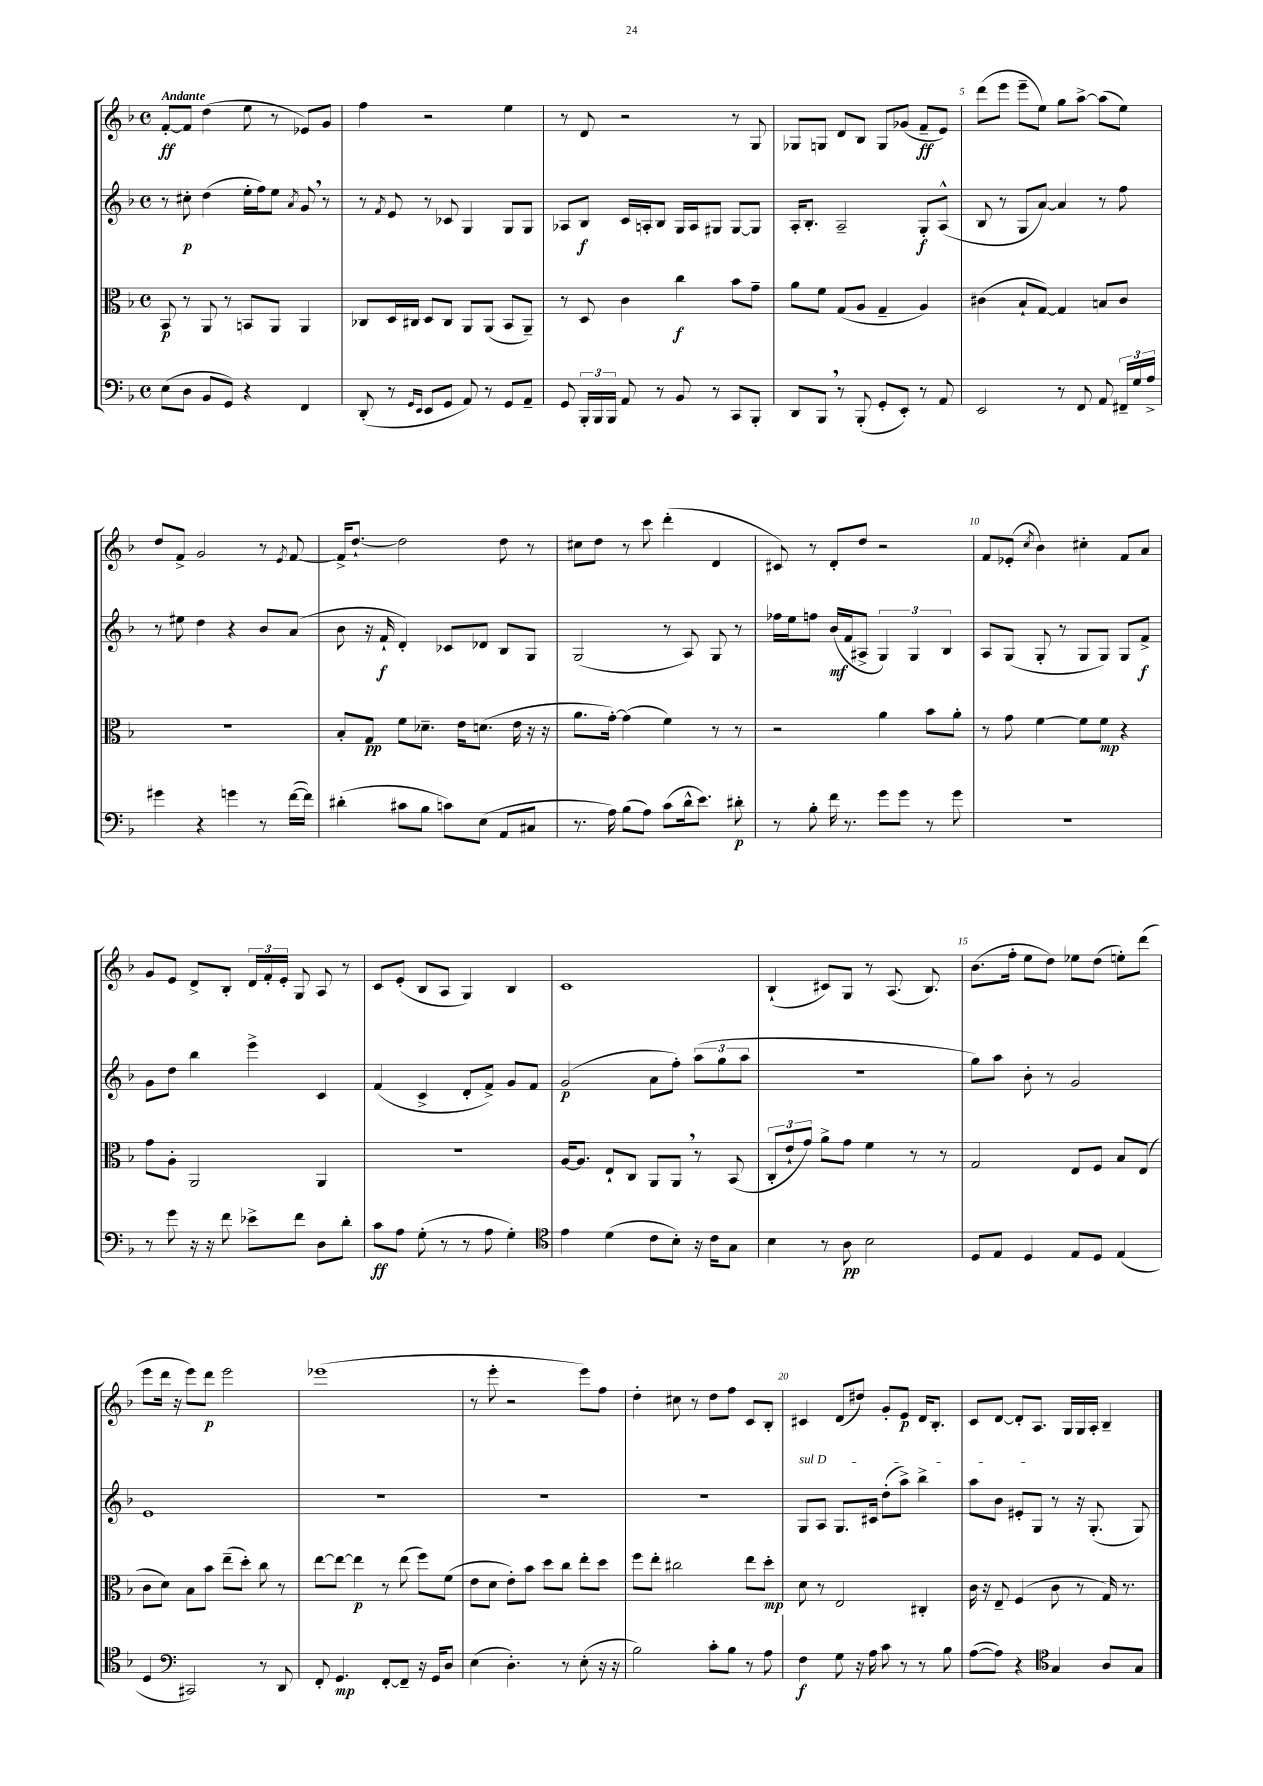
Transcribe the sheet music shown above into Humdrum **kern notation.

**kern	**kern	**kern	**kern
*staff4	*staff3	*staff2	*staff1
*clefF4	*clefC3	*clefG2	*clefG2
*k[b-]	*k[b-]	*k[b-]	*k[b-]
*M4/4	*M4/4	*M4/4	*M4/4
*met(c)	*met(c)	*met(c)	*met(c)
(8E	8BB-	8r	[8f'
8D	8r	8cc#'	8f]
8BB-	8AA	(4dd	(4dd
8GG)	8r	.	.
4r	8BB	16ee'	8ee
.	.	16ff)	.
.	8AA	8ee	8r
.	.	8qa	.
4FF	4AA	8g	8e-)
.	.	8r	8g
=	=	=	=
(8DD'	8C-	8r	4ff
.	.	8qf	.
8r	16D	8e	.
.	16C#	.	.
16qqGG	.	.	.
16qqEE	.	.	.
8EE	8D	8r	2r
8GG	8C#	8c-	.
8AA)	8AA	4G	.
8r	(8AA	.	.
8GG	8BB-	8G	4ee
8AA~	8AA~)	8G	.
=	=	=	=
8GG	8r	8A-	8r
24BBB-'	8D	8B-	8d
24BBB-	.	.	.
24BBB-	.	.	.
8AA	4c	16c	2r
.	.	16A'	.
8r	.	8B-	.
8BB-	4cc	16G	.
.	.	16A	.
8r	.	8G#	.
8CC	8b-	[8G#	8r
8BBB-'	8g~	8G#]	8G
=	=	=	=
8DD	8a	16A'	8G-
.	.	8.B-'	.
8BBB-	8f	.	8G
8r	(8G	2A~	8d
(8BBB-'	8A	.	8B-
8GG'	4G~	.	8G
8EE')	.	.	(8g-
8r	4A)	8G'	8f~
8AA	.	(8A^^	8e)
=	=	=	=
2EE	(4c#	8B-	(8ddd
.	.	8r	8eee
.	8B-`	8G	8eee~
.	[8G)	[8a)	8ee)
8r	4G]	4a]	8gg
8FF	.	.	[8aa^
8AA	8B	8r	(8aa]
24FF#~	8c#	8ff	8ee)
24G	.	.	.
24A^	.	.	.
=	=	=	=
4g#	1r	8r	8dd
.	.	8ee#	8f^
4r	.	4dd	2g
4g	.	4r	.
8r	.	8b-	8r
.	.	.	8qe
([16f	.	(8a	[8f
16f])	.	.	.
=	=	=	=
(4d#'	8B-'	8b-	16f^]
.	.	.	[8.dd`
.	8G	16r	.
.	.	16f`	.
8c#	8f	4d')	2dd]
8B-	8.d-~	.	.
8c)	.	8c-	.
.	16e	.	.
(8E	(8.d	8d-	.
8AA	.	8B-	8dd
.	16e	.	.
8C#	16r	8G	8r
.	16r	.	.
=	=	=	=
8.r	8.a	(2G	8cc#
.	.	.	8dd
16A)	[16g')	.	.
(8B-	(4g]	.	8r
8A)	.	.	8ccc
(8c	4f)	8r	(4ddd'
16d^^	.	8A)	.
8.e)	.	.	.
.	8r	8G	4d
8d#'	8r	8r	.
=	=	=	=
8r	2r	16ff-	8c#)
.	.	16ee	.
8B-'	.	8ff	8r
16f	.	(16b-	8d'
8.r	.	16f	.
.	.	8A#^	8dd
8g	4a	6G)	2r
8g	.	.	.
.	.	6G	.
8r	8b-	.	.
.	.	6B-	.
8g	8a'	.	.
=	=	=	=
1r	8r	8A	8f
.	8g	(8G	(8e-'
.	.	.	8qcc
.	[4f	8G'	4b-)
.	.	8r	.
.	8f]	8G	4cc#'
.	8f	8G)	.
.	4r	8G	8f
.	.	8f^	8a
=	=	=	=
8r	8g	8g	8g
8g	8A'	8dd	8e
16r	2AA	4bb-	8d^
16r	.	.	.
8f	.	.	8B-'
8e-^	.	4eee^	24d
.	.	.	24f'
.	.	.	24e'
8f	.	.	8G
8D	4AA	4c	8A
8d'	.	.	8r
=	=	=	=
8c	1r	(4f	8c
8A	.	.	(8e'
(8G'	.	4c^	8B-
8r	.	.	8A
8r	.	8d'	4G)
8A	.	8f^)	.
4G')	.	8g	4B-
.	.	8f	.
=	=	=	=
*clefC4	*	*	*
4e	[16A	(2g	1c
.	8.A]	.	.
(4d	8E`	.	.
.	8C	.	.
8c	8AA	8a	.
8B-')	8AA	8ff')	.
16r	8r	(12aa	.
16c	.	.	.
.	.	12gg	.
8G	(8BB-	.	.
.	.	12aa	.
=	=	=	=
4B-	12C'	1r	(4B-`
.	12e`	.	.
.	12g)	.	.
8r	8a^	.	8c#)
8A	8g	.	8G
2B-	4f	.	8r
.	.	.	(8.A
.	8r	.	.
.	.	.	8.B-)
.	8r	.	.
=	=	=	=
8D	2G	8gg)	(8.b-
8E	.	8aa	.
.	.	.	16ff'
4D	.	8b-'	8ee
.	.	8r	8dd)
8E	8E	2g	8ee-
8D	8F	.	(8dd
(4E	8B-	.	8ee')
.	(8E	.	(8ddd
=	=	=	=
4D	8c	1e	8eee
.	8d)	.	16ddd
.	.	.	16r
*clefF4	*	*	*
2CC#)	8B-	.	8eee)
.	8b-	.	8ddd
.	(8ee~	.	2eee
.	8dd')	.	.
8r	8cc	.	.
8DD	8r	.	.
=	=	=	=
8FF'	[8ee	1r	(1eee-
4.GG	8ee_	.	.
.	4ee]	.	.
[8FF'	8r	.	.
8FF~]	(8ee	.	.
16r	8ff)	.	.
16GG	.	.	.
8D	(8f	.	.
=	=	=	=
(4E	8e	1r	8r
.	8d	.	8eee'
4.D')	8e')	.	2r
.	8b-	.	.
.	8dd	.	.
8r	8cc	.	.
(8E'	8ee'	.	8eee)
16r	8dd	.	8ff
16r	.	.	.
=	=	=	=
2B-)	8ff	1r	4dd'
.	8ee'	.	.
.	2cc#	.	8cc#
.	.	.	8r
8c'	.	.	8dd
8B-	.	.	8ff
8r	8ee	.	8c
8A	8dd'	.	8B-'
=	=	=	=
4F	8d	8G	4c#
.	8r	8A	.
8G	2E	8.G	(8d
16r	.	.	8dd#)
16A	.	16c#	.
8c	.	(8dd'	8g'
8r	.	8aa^)	8e
8r	4C#'	4bb-^	16d
.	.	.	8.B-'
8B-	.	.	.
=	=	=	=
([8A	16c	8aa	8c
.	16r	.	.
8A])	8E~	8b-	[8d
4r	(4F	8e#'	8d']
.	.	8G	8.A
*clefC4	*	*	*
4G	8c	8r	.
.	.	.	16G
.	8r	16r	16G
.	.	(8.G'	16A'
8A	16G)	.	4B-~
.	8.r	.	.
8G	.	8G)	.
==	==	==	==
*-	*-	*-	*-
